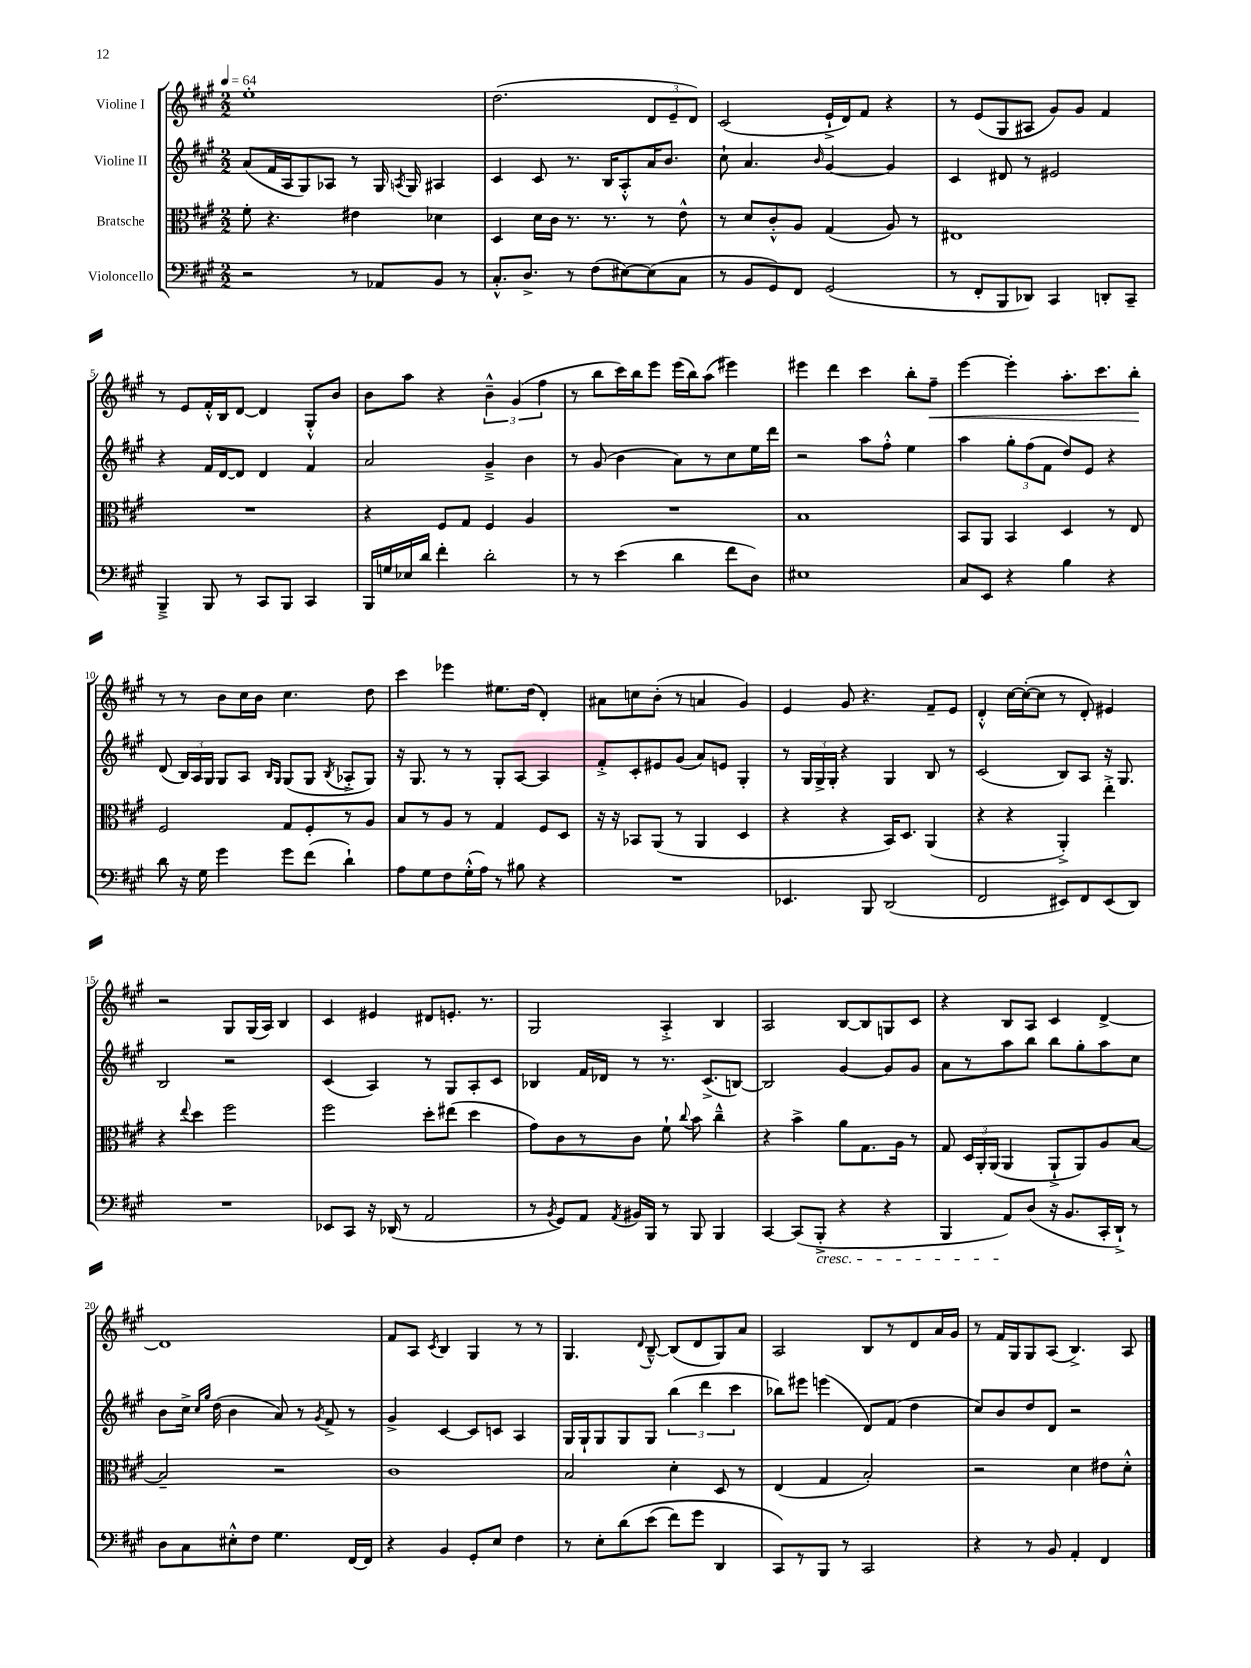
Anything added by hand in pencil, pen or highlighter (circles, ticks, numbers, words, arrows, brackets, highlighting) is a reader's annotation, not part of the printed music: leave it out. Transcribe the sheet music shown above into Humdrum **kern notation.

**kern	**kern	**kern	**kern	**dynam
*part4	*part3	*part2	*part1	*part1
*staff4	*staff3	*staff2	*staff1	*staff1
*I"Violoncello	*I"Bratsche	*I"Violine II	*I"Violine I	*
*clefF4	*clefC3	*clefG2	*clefG2	*
*k[f#c#g#]	*k[f#c#g#]	*k[f#c#g#]	*k[f#c#g#]	*
*M2/2	*M2/2	*M2/2	*M2/2	*
*MM64	*MM64	*MM64	*MM64	*
=1	=1	=1	=1	=1
2r	8f#'\	(8a/L	1ee'	.
.	4.r	16f#/L	.	.
.	.	16A/J	.	.
.	.	8G#/)	.	.
.	.	8A-X/J	.	.
8r	4e#X\	8r	.	.
8AA-X/L	.	16G#/	.	.
.	.	8qAn/	.	.
.	.	16G#/	.	.
8BB/J	4d-X\	4A#X/	.	.
8r	.	.	.	.
=2	=2	=2	=2	=2
8.C#'^^/L	4D/	4c#/	(2.dd\	.
8.D^/J	.	.	.	.
.	16d\LL	8c#/	.	.
.	16c#\JJ	.	.	.
8r	8.r	8.r	.	.
(8F#\L	.	.	.	.
.	8.r	16B/KL	.	.
[8E#X\)	.	8A'^^/	.	.
(8E#\]	8r	16a/K	12d/L	.
.	.	8.b/J	.	.
.	.	.	12e~/	.
8C#\J	8e^^\	.	.	.
.	.	.	12d/J)	.
=3	=3	=3	=3	=3
8r	8r	8cc#`\	(2c#/	.
8BB/L	8d/L	4.a/	.	.
8GG#/)	8c#'^^/	.	.	.
8FF#/J	8A/J	.	.	.
.	.	16qqb/	.	.
(2GG#/	(4G#/	[4g#/	16e`^/LL	.
.	.	.	16d/J)	.
.	.	.	8f#/J	.
.	8A/)	4g#/]	4r	.
.	8r	.	.	.
=4	=4	=4	=4	=4
8r	1E#X	4c#/	8r	.
8FF#'/L	.	.	(8e/L	.
8BBB/	.	8d#X/	8G#/	.
8DD-X/J)	.	8r	8A#X/J	.
4CC#/	.	2e#X/	8g#/L)	.
.	.	.	8g#/J	.
8DDn'/L	.	.	4f#/	.
8CC#~/J	.	.	.	.
!!LO:LB:g=z
=5	=5	=5	=5	=5
4BBB~^/	1r	4r	8r	.
.	.	.	8e/L	.
8BBB/	.	16f#/LL	16f#'^^/L	.
.	.	[16d/J	16B/J	.
8r	.	8d/J]	[8d/J	.
8CC#/L	.	4d/	4d/]	.
8BBB/J	.	.	.	.
4CC#/	.	4f#/	8G#'^^/L	.
.	.	.	8b/J	.
=6	=6	=6	=6	=6
16BBB/LL	4r	2a/	8b\L	.
16Gn/	.	.	.	.
16E-X/	.	.	8aa\J	.
16d/JJ	.	.	.	.
4f#'\	8F#/L	.	4r	.
.	8G#/J	.	.	.
2d'\	4F#/	4g#~^/	6b~^^\	.
.	.	.	(6g#/	.
.	4A/	4b\	.	.
.	.	.	6ff#\	.
=7	=7	=7	=7	=7
8r	1r	8r	8r	.
8r	.	(8g#/	8bb\L	.
(4e\	.	4b\	16ccc#\L)	.
.	.	.	16bb\J	.
.	.	.	8eee\J	.
4d\	.	8a\L)	(16eee\LL	.
.	.	.	16bb\J)	.
.	.	8r	(8aa\J	.
8f#\L	.	8cc#\	4eee#X\)	.
8D\J)	.	16ee\L	.	.
.	.	16ddd\JJ	.	.
=8	=8	=8	=8	=8
1E#X	1B	2r	4eee#X\	.
.	.	.	4ddd\	.
.	.	8aa\L	4ccc#\	.
.	.	8ff#'^^\J	.	.
.	.	4ee\	8bb'\L	.
!	!	!	!	!LO:HP:b
.	.	.	8ff#~\J	<
=9	=9	=9	=9	=9
8C#/L	8BB/L	4aa\	[4eee\	.
8EE/J	8AA/J	.	.	.
4r	4BB/	12gg#'\L	4eee'\]	.
.	.	(12ff#\	.	.
.	.	12f#\J	.	.
4B\	4D/	8dd/L)	8.aa'\L	.
.	.	8e/J	.	.
.	.	.	8.ccc#\	.
4r	8r	4r	.	.
.	8E/	.	8bb'\J	.
.	.	.	.	[
!!LO:LB:g=z
=10	=10	=10	=10	=10
8d\	2F#/	(8d/	8r	.
16r	.	24B/LL)	8r	.
.	.	24A/	.	.
16G#\	.	.	.	.
.	.	24G#/JJ	.	.
4g#\	.	8G#/L	8b\L	.
.	.	8A/J	16cc#\L	.
.	.	.	16b\JJ	.
.	.	16qqB/LL	.	.
.	.	16qqG#/JJ	.	.
8g#\L	8G#/L	(8G#/L	4.cc#\	.
(8f#\J	8F#'/	8G#/J	.	.
.	.	8qB/	.	.
4d`\)	8r	8A-X'^/L	.	.
.	8A/J	8G#/J)	8dd\	.
=11	=11	=11	=11	=11
8A\L	8B/L	16r	4ccc#\	.
.	.	8.G#/	.	.
8G#\	8r	.	.	.
8F#\	8A/J	8r	4eee-X\	.
(16G#'^^\L	8r	8r	.	.
16A\JJ)	.	.	.	.
8r	4G#/	8G#'/L	8.ee#X\L	.
8B#X\	.	[8A/J	.	.
.	.	.	(16dd\Jk	.
4r	8F#/L	4A/]	4d'/)	.
.	8D/J	.	.	.
=12	=12	=12	=12	=12
1r	16r	8f#'^/L	8a#X\L	.
.	16r	.	.	.
.	8BB-X/L	8c#'/	8ccn\	.
.	(8AA/J	8e#X/	(8b'\J	.
.	8r	(8g#/J	8r	.
.	4AA/	8a/L)	4an/	.
.	.	8en/J	.	.
.	4D/	4G#'/	4g#/)	.
=13	=13	=13	=13	=13
4.EE-X/	4r	8r	4e/	.
.	.	24G#/LL	.	.
.	.	24G#^/	.	.
.	.	24G#'/JJ	.	.
.	4r	4r	8g#/	.
8BBB/	.	.	4.r	.
(2DD/	16BB/KL)	4G#/	.	.
.	8.D/J	.	.	.
.	(4AA/	8B/	8f#~/L	.
.	.	8r	8e/J	.
=14	=14	=14	=14	=14
2FF#/	4r	(2c#/	4d'^^/	.
.	4r	.	[16cc#\LL	.
.	.	.	(16cc#'\J_	.
.	.	.	8cc#\J]	.
8EE#X/L)	4AA'^/)	8B/L)	8r	.
8FF#/	.	8A/J	8d'/)	.
(8EE#/	4ee'^\	16r	4e#X/	.
.	.	8.G#/	.	.
8DD/J)	.	.	.	.
!!LO:LB:g=z
=15	=15	=15	=15	=15
1r	4r	2B/	2r	.
.	8qqee/	.	.	.
.	4dd\	.	.	.
.	2ff#\	2r	8G#/L	.
.	.	.	(16G#/L	.
.	.	.	16A/JJ)	.
.	.	.	4B/	.
=16	=16	=16	=16	=16
8EE-X/L	2ff#\	(4c#/	4c#/	.
8CC#/J	.	.	.	.
16r	.	4A/)	4e#X/	.
(16DD-X/	.	.	.	.
8r	.	.	.	.
2AA/	8dd'\L	8r	8d#X/L	.
.	(8ee#X\J	8G#/L	8.en'/J	.
.	4dd\	8A'/	.	.
.	.	.	8.r	.
.	.	8c#/J	.	.
=17	=17	=17	=17	=17
8r	8g#\L)	4B-X/	2G#/	.
8qBB/	.	.	.	.
8GG#/L)	8c#\	.	.	.
8AA/J	8r	16f#/LL	.	.
.	.	16d-X/JJ	.	.
8qAA/	.	.	.	.
16BB#X/LL	8c#\J	8r	.	.
16BBB/JJ	.	.	.	.
8r	8f#`\	8.r	4A'^/	.
.	8qqcc#/	.	.	.
8BBB/	8b\	.	.	.
.	.	(8.c#^/L	.	.
4BBB/	4cc#~^^\	.	4B/	.
.	.	[8Bn/J)	.	.
=18	=18	=18	=18	=18
[4CC#/	4r	2B/]	2A/	.
(8CC#/L]	4b^\	.	.	.
!LO:TX:b:i:t=cresc.	!	!	!	!
8BBB'^/J	.	.	.	.
4r	8a\L	[4g#/	[8B/L	.
.	8.G#\	.	8B/]	.
4r	.	8g#/L]	8Gn/	.
.	16A\Jk	.	.	.
.	8r	8g#/J	8c#/J	.
=19	=19	=19	=19	=19
4BBB/	8G#/	8a\L	4r	.
.	24D/LL	8r	.	.
.	24AA'/	.	.	.
.	(24AA/JJ	.	.	.
8AA/L)	4AA/	8aa\	8B/L	.
(8D/J	.	8bb\J	8A/J	.
16r	8AA`^/L	8bb\L	4c#/	.
8.BB/L	.	.	.	.
.	8AA/)	8gg#'\	.	.
16CC#'/L	8A/	8aa\	[4d^/	.
16DD`^/JJ)	.	.	.	.
8r	[8B/J	8cc#\J	.	.
!!LO:LB:g=z
=20	=20	=20	=20	=20
8D\L	2B~/]	8b\L	1d]	.
8C#\	.	16cc#^\Jk	.	.
.	.	16qqcc#/LL	.	.
.	.	16qqgg#/JJ	.	.
.	.	(16dd\	.	.
8E#X'^^\	.	4b\	.	.
8F#\J	.	.	.	.
4.G#\	2r	8a/)	.	.
.	.	8r	.	.
.	.	8qg#/	.	.
.	.	8f#^/	.	.
[16FF#/LL	.	8r	.	.
16FF#/JJ]	.	.	.	.
=21	=21	=21	=21	=21
4r	1c#	4g#^/	8f#/L	.
.	.	.	8A/J	.
.	.	.	8qc#/	.
4BB/	.	[4c#/	4B/	.
8GG#'/L	.	8c#/L]	4G#/	.
8E/J	.	8cn/J	.	.
4F#\	.	4A/	8r	.
.	.	.	8r	.
=22	=22	=22	=22	=22
8r	2B/	16G#/LL	4.G#/	.
.	.	16G#`/J	.	.
8E'\L	.	8G#/	.	.
(8d\	.	8G#/	.	.
.	.	.	8qqd/	.
(8e\J	.	8G#/J	[8B~^^/	.
8f#\L)	4d'\	(6bb\	(8B/L]	.
8g#\J	.	.	8d/	.
.	.	6ddd\	.	.
4DD/	8D/	.	8G#/)	.
.	.	6ccc#\	.	.
.	8r	.	8a/J	.
=23	=23	=23	=23	=23
8CC#/L)	(4E/	8bb-X\L)	2A/	.
8r	.	8eee#X\J	.	.
8BBB/J	4G#/	(4eeen\	.	.
8r	.	.	.	.
2CC#/	2B'/)	8d/L)	8B/L	.
.	.	(8f#/J	8r	.
.	.	4dd\	8d/	.
.	.	.	16a/L	.
.	.	.	16g#/JJ	.
=24	=24	=24	=24	=24
4r	2r	8cc#/L)	8r	.
.	.	8b/	16f#/LL	.
.	.	.	16G#/J	.
8r	.	8dd/	8G#/	.
8BB/	.	8d/J	(8A/J	.
4AA'/	4d\	2r	4.B^/)	.
4FF#/	8e#X\L	.	.	.
.	8d'^^\J	.	8A/	.
==	==	==	==	==
*-	*-	*-	*-	*-
